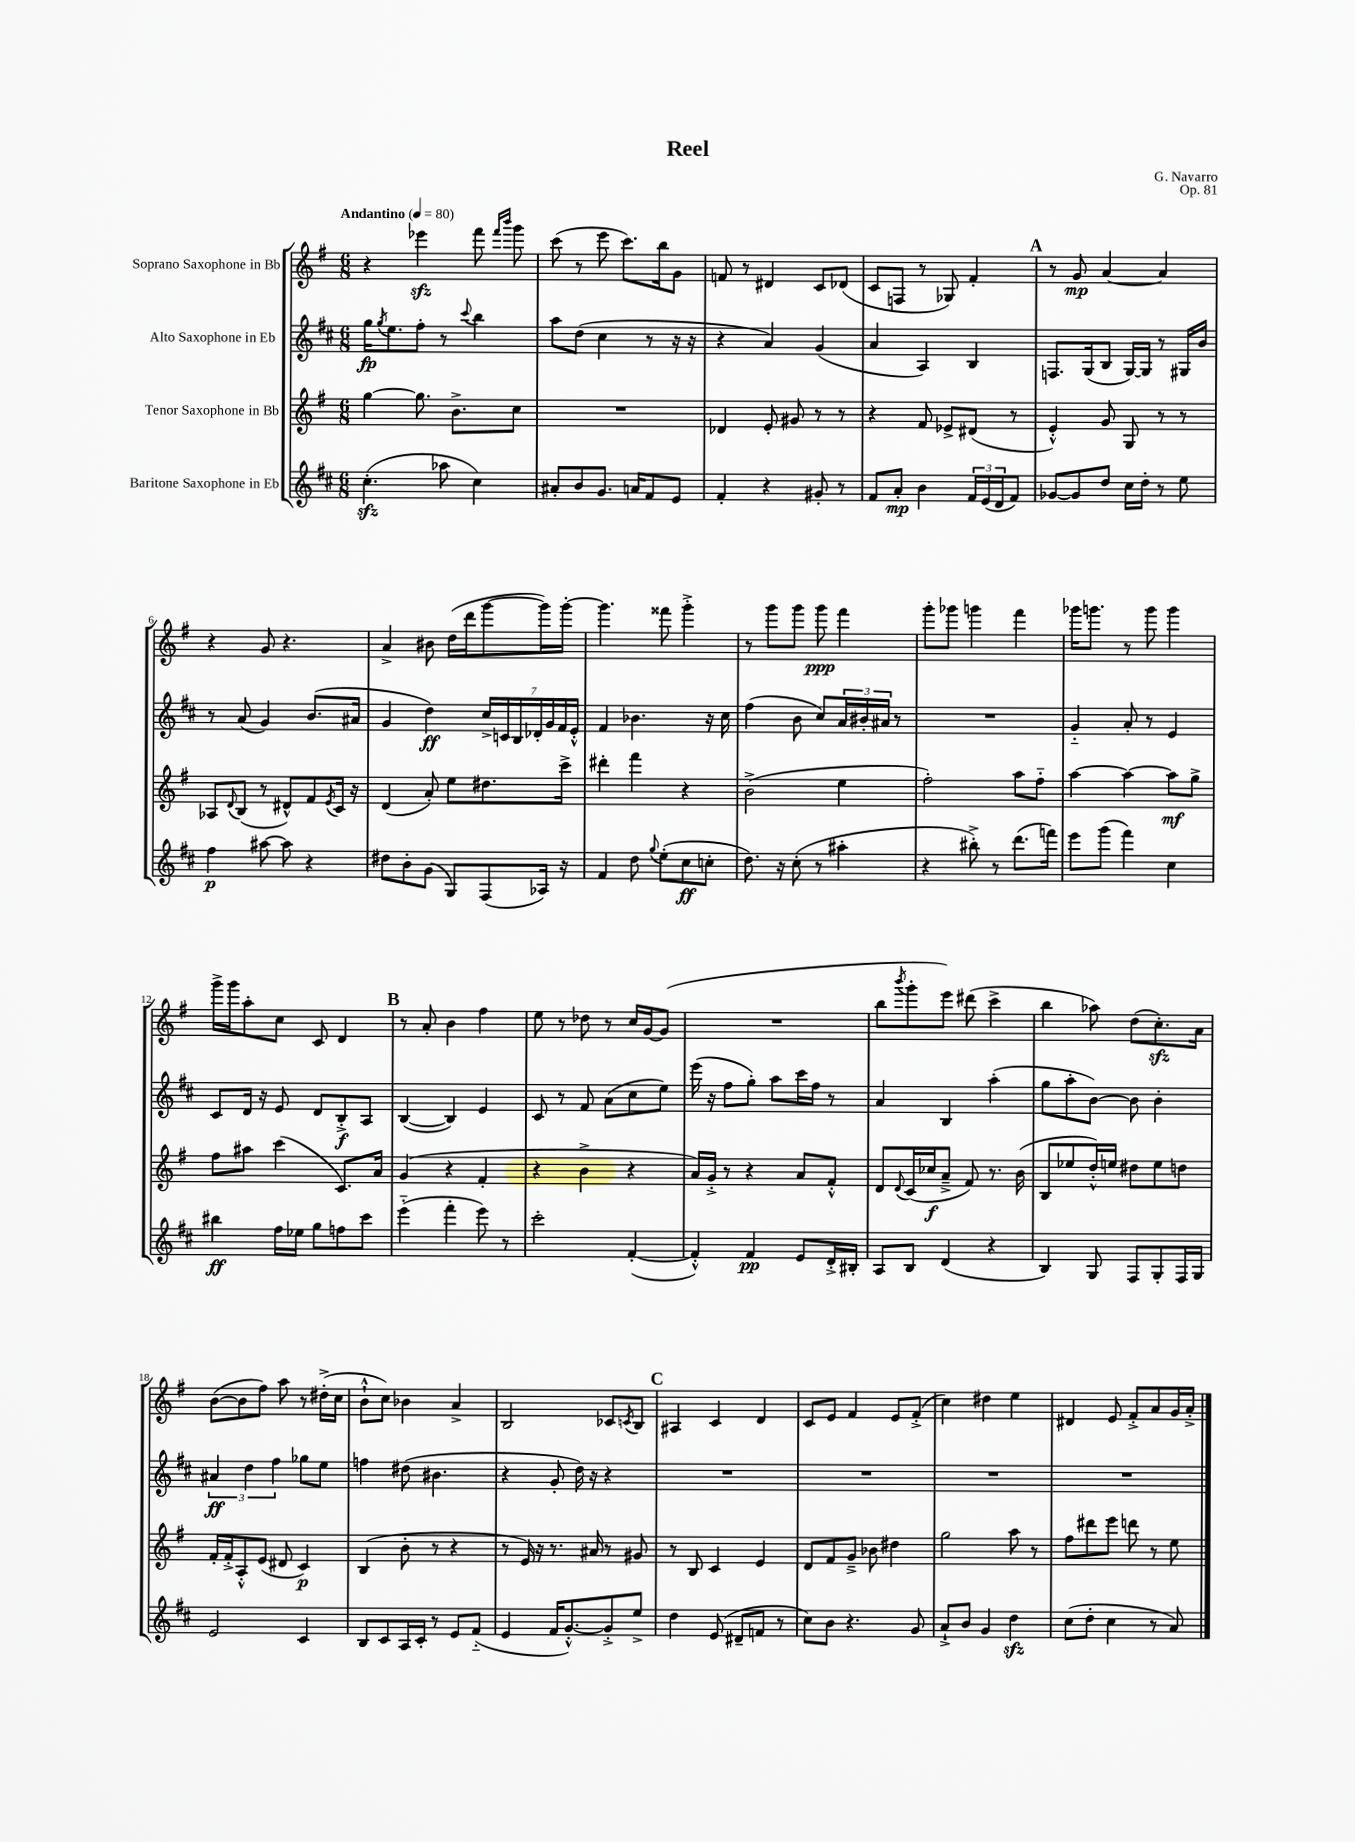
\header { title = "Reel" composer = "G. Navarro" opus = "Op. 81" }
<<
\new StaffGroup <<
\new Staff = "s0" \with { instrumentName = "Soprano Saxophone in Bb" } {
    \clef treble \key g \major \numericTimeSignature \time 6/8 \tempo "Andantino" 4 = 80
    r4 ees'''4\sfz fis'''8 \grace { fis'''16 b'''16 } g'''8 |
    c'''8( r8 e'''8 c'''8.) b''16 g'8 |
    f'8 r8 dis'4 c'8 des'8( |
    c'8 f8 r8 ges8) fis'4-. |
    \mark \markup { \bold "A" } r8 g'8\mp a'4~ a'4 |
    r4 g'8 r4. |
    a'4-> bis'8 d''16( d'''16 g'''8~ g'''16) g'''16~-. |
    g'''4. fisis'''8 g'''4-.-> |
    r8 g'''8 g'''8 g'''8\ppp fis'''4 |
    g'''8-. ges'''8 g'''4 fis'''4 |
    ges'''16 g'''8. r8 g'''8 g'''4 |
    g'''16-> g'''16 a''8-. c''8 c'8 d'4 |
    \mark \markup { \bold "B" } r8 a'8-. b'4 fis''4 |
    e''8 r8 des''8 r8 c''16 g'16~ g'8( |
    R2. |
    b''8 \acciaccatura { b'''8 } g'''8-. e'''8) dis'''8( c'''4-> |
    b''4 aes''8) d''8( c''8.-.\sfz) a'16 |
    b'8~( b'8 fis''8) a''8 r8 dis''16-.->( c''16 |
    b'8-!-^ c''8) bes'4 a'4-> |
    b2 ces'8 \acciaccatura { c'8 } b8 |
    \mark \markup { \bold "C" } ais4 c'4 d'4 |
    c'8 e'8 fis'4 e'8 fis'8-.->( |
    c''4) dis''4 e''4 |
    dis'4 e'8 fis'8-.-> a'8 g'16 a'16-.-> \bar "|." |
}
\new Staff = "s1" \with { instrumentName = "Alto Saxophone in Eb" } {
    \clef treble \key d \major \numericTimeSignature \time 6/8
    g''16\fp \acciaccatura { g''8 } e''8. fis''8-. r8 \appoggiatura { cis'''8 } b''4 |
    a''8 d''8( cis''4 r8 r16 r16 |
    r4 a'4) g'4( |
    a'4 a4) b4 |
    \mark \markup { \bold "A" } f8. g16( b8 g16~) g16 r8 gis16 b'16 |
    r8 a'8( g'4) b'8.( ais'16 |
    g'4 d''4\ff) \tuplet 7/4 { cis''16-> c'16 b16 des'16-. g'16 fis'16 e'16-.-^ } |
    fis'4 bes'4. r16 cis''16 |
    fis''4( b'8 cis''8) \tuplet 3/2 { a'16 bis'16-. ais'16 } r8 |
    R2. |
    g'4-_ a'8-. r8 e'4 |
    cis'8 d'16 r16 e'8 d'8 b8-.->\f a8 |
    \mark \markup { \bold "B" } b4~( b4) e'4 |
    cis'8 r8 fis'8 a'8( cis''8 e''8) |
    e'''16( r16 fis''8 g''8-.) a''8 cis'''16 fis''16 r8 |
    a'4 b4 a''4-.( |
    g''8 a''8-. b'8~) b'8 b'4-. |
    \tuplet 3/2 { ais'4\ff d''4 fis''4 } ges''8 e''8 |
    f''4 dis''8( bis'4. |
    r4 g'8-. d''16) r16 r4 |
    \mark \markup { \bold "C" } R2. |
    R2. |
    R2. |
    R2. \bar "|." |
}
\new Staff = "s2" \with { instrumentName = "Tenor Saxophone in Bb" } {
    \clef treble \key g \major \numericTimeSignature \time 6/8
    g''4~ g''8. b'8.-> c''8 |
    R2. |
    des'4 e'8-. gis'8 r8 r8 |
    r4 fis'8 ees'8-> dis'8( r8 |
    \mark \markup { \bold "A" } e'4-.-^) g'8 g8 r8 r8 |
    aes8 \appoggiatura { d'8 } b8( r8 dis'8-^) fis'8 \acciaccatura { e'8 } c'16 r16 |
    d'4( a'8-.) e''8 dis''8. c'''16-> |
    dis'''4-. fis'''4 r4 |
    b'2->( e''4 |
    fis''2-.) a''8 fis''8-_ |
    a''4~ a''4~ a''8\mf g''8-> |
    fis''8 ais''8 c'''4( c'8.) a'16 |
    \mark \markup { \bold "B" } g'4( r4 fis'4-. |
    r4 b'4-> r4 |
    a'16) g'16-.-> r8 r4 a'8 fis'8-.-^ |
    d'8 \appoggiatura { d'8 } c'16( ces''16\f a'8---> fis'8) r8. b'16( |
    b8 ees''8 d''16-.-^) e''16 dis''8 e''8 d''8 |
    fis'16-. fis'16-.-> a8-.-^ e'8( dis'8 c'4\p) |
    b4( b'8-. r8 r4 |
    r8 e'16) r16 r8. ais'16 r8 gis'8 |
    \mark \markup { \bold "C" } r8 b8 c'4 e'4 |
    d'8 fis'8 g'8---> bes'8 dis''4 |
    g''2 a''8 r8 |
    fis''8 dis'''8 e'''8 d'''8 r8 e''8 \bar "|." |
}
\new Staff = "s3" \with { instrumentName = "Baritone Saxophone in Eb" } {
    \clef treble \key d \major \numericTimeSignature \time 6/8
    cis''4.-.\sfz( aes''8 cis''4) |
    ais'8-. b'8 g'8. a'16 fis'8 e'8 |
    fis'4-. r4 gis'8-. r8 |
    fis'8 a'8-.\mp b'4 \tuplet 3/2 { fis'16 e'16( d'16 } fis'8) |
    \mark \markup { \bold "A" } ges'8~ ges'8 d''8 cis''16 d''16-. r8 e''8 |
    fis''4\p ais''8~ ais''8 r4 |
    dis''8 b'8-. g'8( g8) fis8( aes16) r16 |
    fis'4 d''8 \appoggiatura { g''8 } e''8-.( cis''8\ff c''8-. |
    d''8.) r16 cis''8-.( r8 ais''4-. |
    r4 bis''8-.->) r8 d'''8.( f'''16) |
    e'''8 g'''8( fis'''4) cis''4 |
    bis''4\ff fis''16 ees''16 g''8 f''8 cis'''8 |
    \mark \markup { \bold "B" } e'''4-_( fis'''4-. e'''8) r8 |
    cis'''2-. fis'4~-.( |
    fis'4-.-^) fis'4\pp e'8 d'16-.-> bis16-. |
    a8 b8 d'4( r4 |
    b4) g8 fis8 g8-. fis16 g16 |
    e'2 cis'4 |
    b8 cis'8 a16 cis'16-. r8 e'8 fis'8-_( |
    e'4 fis'16 g'8.~-.-^) g'8-.-> e''8-> |
    \mark \markup { \bold "C" } d''4 e'8( dis'8-- f'8 r8 |
    cis''8) b'8 r4. g'8 |
    a'8-!-> b'8 g'4 d''4\sfz |
    cis''8( d''8-. cis''4 r8 a'8) \bar "|." |
}
>>
>>
